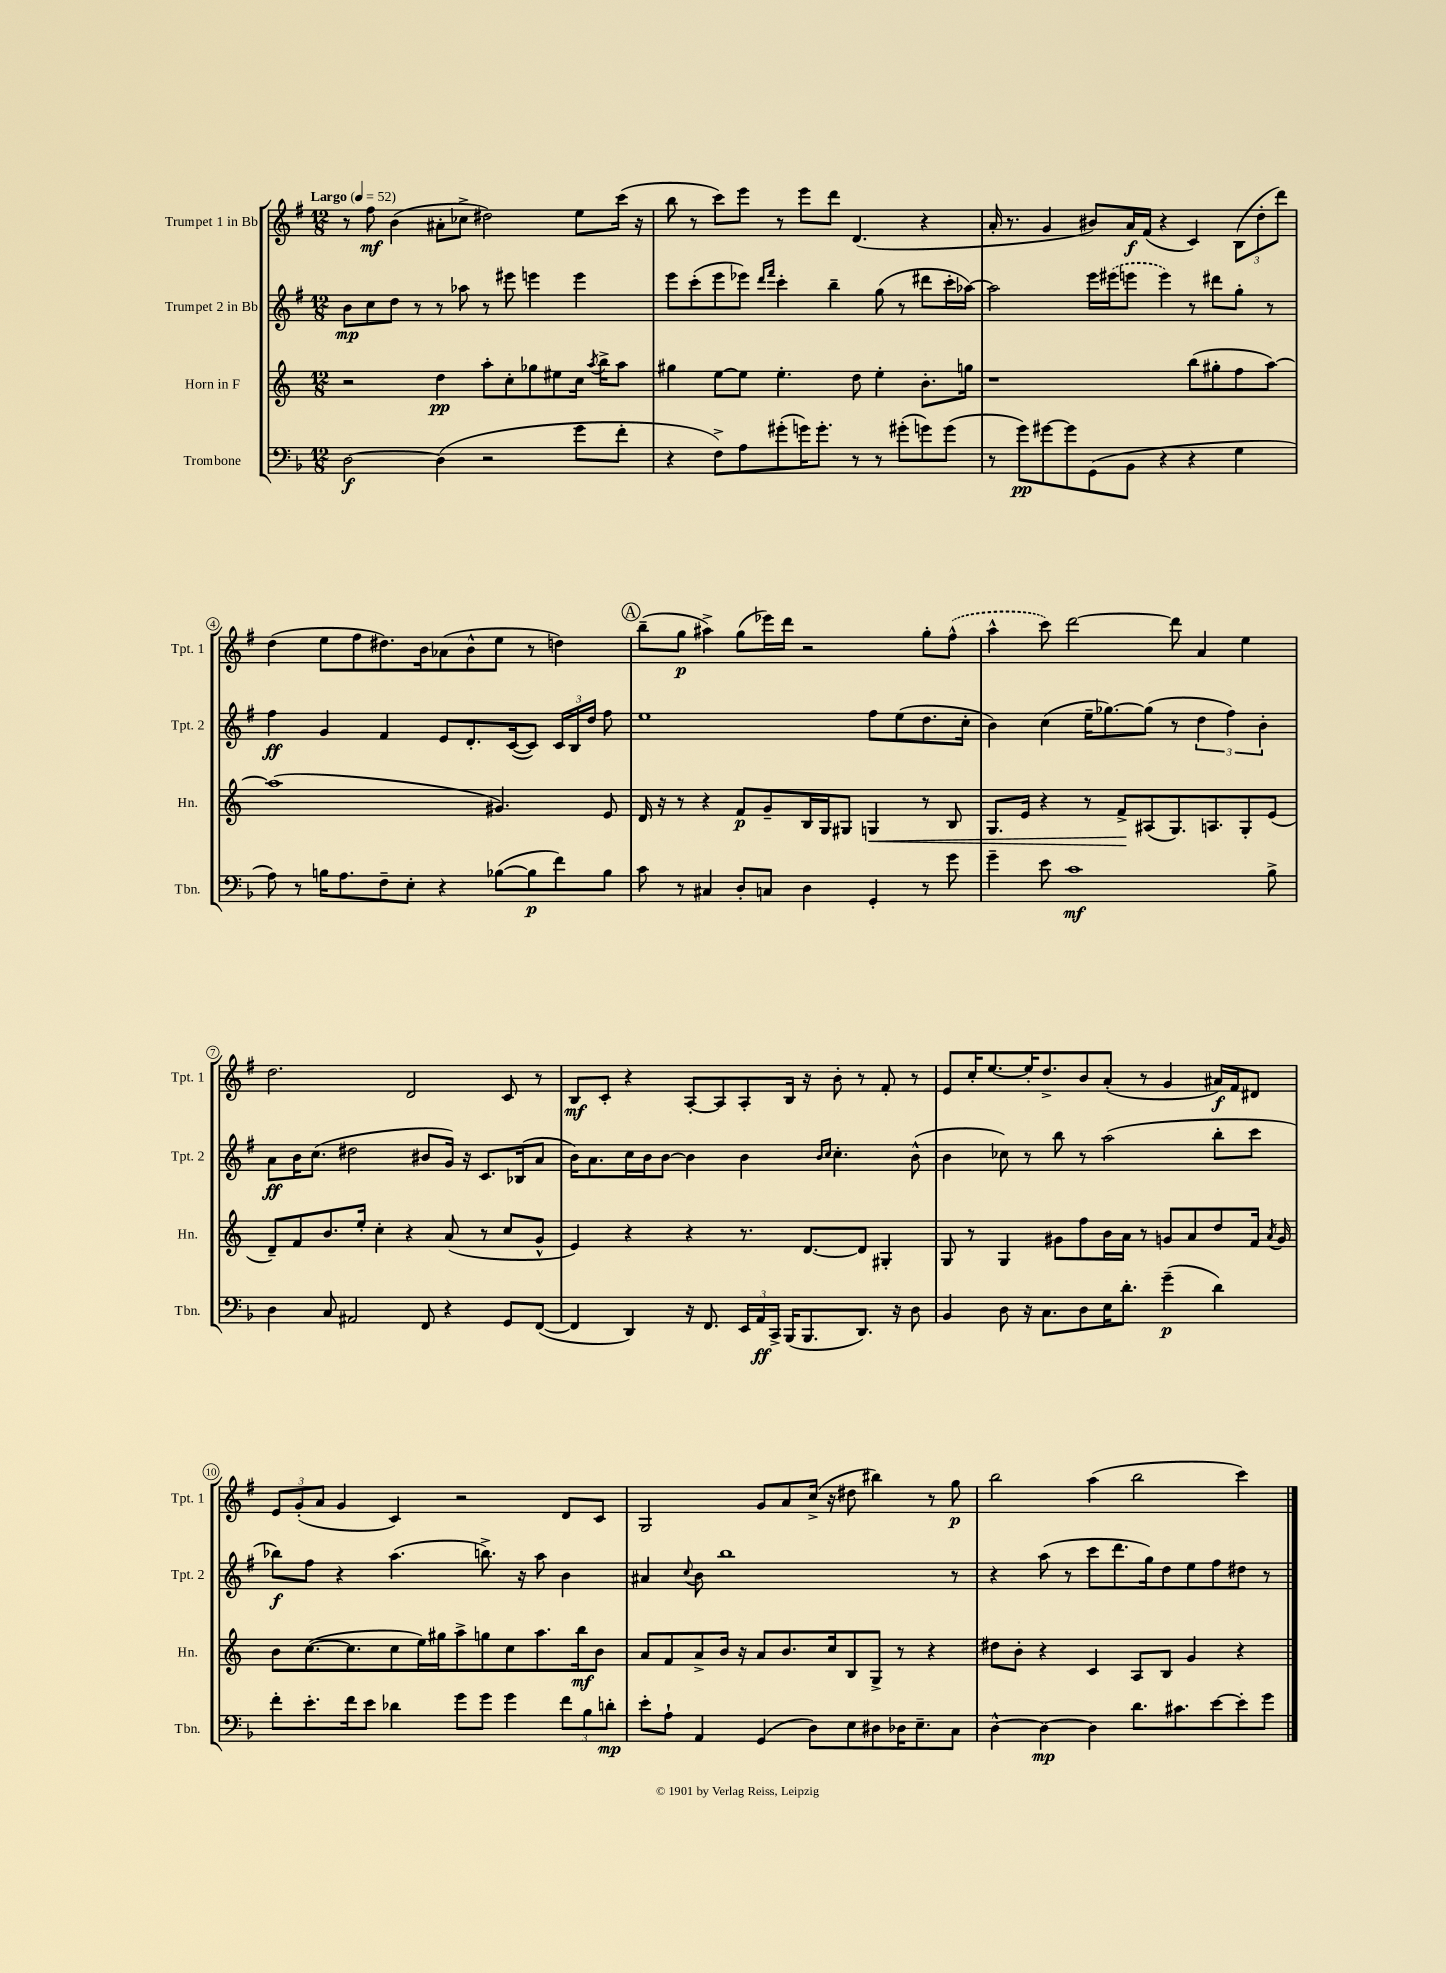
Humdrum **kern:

**kern	**kern	**kern	**kern
*staff4	*staff3	*staff2	*staff1
*clefF4	*clefG2	*clefG2	*clefG2
*k[b-]	*k[]	*k[f#]	*k[f#]
*M12/8	*M12/8	*M12/8	*M12/8
*MM52	*MM52	*MM52	*MM52
[2D\	2r	8b\L	8r
.	.	8cc\	8ff#\
.	.	8dd\J	(4b\
.	.	8r	.
(4D\]	4dd\	8r	8a#'\L
.	.	8aa-\	8cc-^\J
2r	8aa'\L	8r	2dd#\)
.	8cc'\	8eee#\	.
.	8gg-\	4eee\	.
.	8ee#\	.	.
8g\L	16cc\Jk	4eee\	8ee\L
.	8qaa/	.	.
.	16bb^\LK	.	.
8f'\J	8aa\J	.	(16ccc\Jk
.	.	.	16r
=	=	=	=
4r	4gg#\	8eee\L	8bb\
.	.	(8ccc'\	8r
8F^\L)	[8ee\L	8eee\	8ccc\L)
8A\	8ee\]J	8eee-\J)	8eee\J
.	.	16qqddd/LL	.
.	.	16qqfff#/JJ	.
(8g#'\	4.ee'\	4ccc'\	8r
16g\K)	.	.	8eee\L
8.g'\J	.	.	.
.	.	4bb~\	8ddd\J
8r	8dd\	.	(4.d/
8r	4ee'\	(8gg\	.
(8g#'\L	.	8r	.
8g\)	8.b'\L	8ddd#\L	4r
(8g\J	.	16ccc'\L	.
.	16gg\Jk	[16aa-\JJ)	.
=	=	=	=
8r	1r	2aa-\]	16a'/
.	.	.	8.r
8g\L)	.	.	.
[8g#\	.	.	4g/
8g#\]	.	.	.
(8GG\	.	16eee\LL	8b#/L)
.	.	(16eee#\J	.
8BB-\J	.	8eee\J	16a/L
.	.	.	(16f#/JJ
4r	.	4eee\)	4r
4r	(8bb\L	8r	4c/)
.	8gg#'\	8ddd#\L	.
4G\	8ff\	8gg'\J	(12B\L
.	.	.	12dd'\
.	[8aa\J)	8r	.
.	.	.	12ddd\J)
=	=	=	=
8A\)	(1aa]	4ff#\	(4dd\
8r	.	.	.
16B\LK	.	4g/	8ee\L
8.A\	.	.	.
.	.	.	8ff#\
8F~\	.	4f#/	8.dd#\)
8E'\J	.	.	.
.	.	.	16b\k
4r	.	8e/L	(8a-\
.	.	8.d'/	8b^^\
([8B-\L	4.g#/)	.	8ee\J
.	.	([16c/k	.
8B-\]	.	8c/]J)	8r
8f\)	.	24c/LL	4dd\)
.	.	24B/	.
.	.	24dd/JJ	.
8B-\J	8e/	8ff#\	.
=	=	=	=
8c\	16d/	1ee	(8bb~\L
.	16r	.	.
8r	8r	.	8gg\J
4C#/	4r	.	4aa#^\)
8D'/L	8f/L	.	(8gg\L
8C/J	8g~/	.	16eee-\L)
.	.	.	16ddd\JJ
4D\	16B/L	.	2r
.	16G/J	.	.
.	8G#/J	.	.
4GG'/	4G/	8ff#\L	.
.	.	(8ee\	.
8r	8r	8.dd\	8gg'\L
8g\	8B/	.	(8ff#^^\J
.	.	16cc'\Jk	.
=	=	=	=
4g~\	8.G/L	4b\)	4aa^^\
.	16e/Jk	.	.
8e\	4r	(4cc\	8ccc\)
1c	.	.	[2ddd\
.	8r	16ee~\LK	.
.	.	[8.gg-\)	.
.	8f^/L	.	.
.	(8A#/	(8gg-\]J	.
.	8.G/)	8r	8ddd\]
.	.	6dd\	4a/
.	8.A/	.	.
.	.	6ff#\)	.
.	8G'/	.	4ee\
.	.	6b'\	.
8B-^\	(8e/J	.	.
=	=	=	=
4D\	8d~/L)	8a\L	2.dd\
.	8f/	16b\K	.
.	.	(8.cc\J	.
8C/	8.b/	.	.
2AA#/	.	2dd#\	.
.	16ee'/Jk	.	.
.	4cc'\	.	.
.	4r	.	2d/
8FF/	.	8b#/L	.
4r	(8a/	16g/Jk)	.
.	.	16r	.
.	8r	8.c/L	.
8GG/L	8cc/L	.	8c/
.	.	(16B-/k	.
([8FF/J	8g^^/J	8a/J	8r
=	=	=	=
4FF/]	4e/)	16b\LK)	8B/L
.	.	8.a\	.
.	.	.	8c'/J
4DD/)	4r	16cc\L	4r
.	.	16b\J	.
.	.	[8b\J	.
16r	4r	4b\]	[8A'/L
8.FF/	.	.	.
.	.	.	8A/]
24EE/LL	8.r	4b\	8A'/
24AA/	.	.	.
24CC^/JJ	.	.	.
(16BBB-/LK	.	.	16B/Jk
8.BBB-/	[8.d/L	.	16r
.	.	16qqb/LL	.
.	.	16qqcc/JJ	.
.	.	4.cc'\	8b'\
8.DD/J)	8d/]J	.	8r
.	4G#'/	.	8f#'/
16r	.	.	.
8D\	.	(8b^^\	8r
=	=	=	=
4BB-/	8G/	4b\	8e/L
.	8r	.	16cc'/K
.	.	.	[8.ee/
8D\	4G/	8cc-\)	.
16r	.	8r	16ee'/]K
8.C\L	.	.	8.dd^/
.	8g#\L	8bb\	.
8D\	8ff\	8r	8b/
16E\K	16b\L	(2aa\	(8a'/J
8.d'\J	16a\JJ	.	.
.	8r	.	8r
(4g~\	8g/L	.	4g/
.	8a/	.	.
4d\)	8dd/	8bb'\L	16a#/LL)
.	.	.	16f#/J
.	16f/Jk	8ccc\J	8d#/J
.	8qa/	.	.
.	16g/	.	.
=	=	=	=
8f'\L	8b\L	8bb-\L)	12e/L
.	.	.	(12g'/
8.e'\	([8.cc\	8ff#\J	.
.	.	.	12a/J
.	.	4r	4g/
16f\k	8.cc\]	.	.
8e\J	.	.	.
4d-\	8cc\	(4.aa\	4c/)
.	16ee\L)	.	.
.	16gg#\J	.	.
8g\L	8aa^\	.	2r
8g\J	8gg\	8.bb^\)	.
4g\	8cc\	.	.
.	.	16r	.
.	8.aa\	8aa\	.
12f\L	.	4b\	8d/L
.	16bb\k	.	.
12B-\	.	.	.
.	8b\J	.	8c/J
12d'\J	.	.	.
=	=	=	=
8e'\L	8a/L	4a#/	2G/
8A`\J	8f/	.	.
.	.	8qqcc/	.
4AA/	8a^/	8b\	.
.	16b/Jk	1bb	.
.	16r	.	.
(4GG/	8a/L	.	8g/L
.	8.b/	.	8a/
8D\L)	.	.	(16cc^/Jk
.	16cc/k	.	16r
8E\	8B/	.	8dd#\
8D#\	8G^/J	.	4bb#\)
16D-\K	8r	.	.
8.E~\	.	.	.
.	4r	.	8r
8C\J	.	8r	8gg\
=	=	=	=
[4D^^\	8dd#\L	4r	2bb\
.	8b'\J	.	.
4D\_	4r	(8aa\	.
.	.	8r	.
4D\]	4c/	8ccc\L	(4aa\
.	.	8.ddd\	.
8.d\L	8A/L	.	2bb\
.	.	16gg\k)	.
.	8B/J	8dd\	.
8.c#\	.	.	.
.	4g/	8ee\	.
[8e\	.	8ff#\	.
8e'\]	4r	8dd#\J	4ccc\)
8g\J	.	8r	.
==	==	==	==
*-	*-	*-	*-
